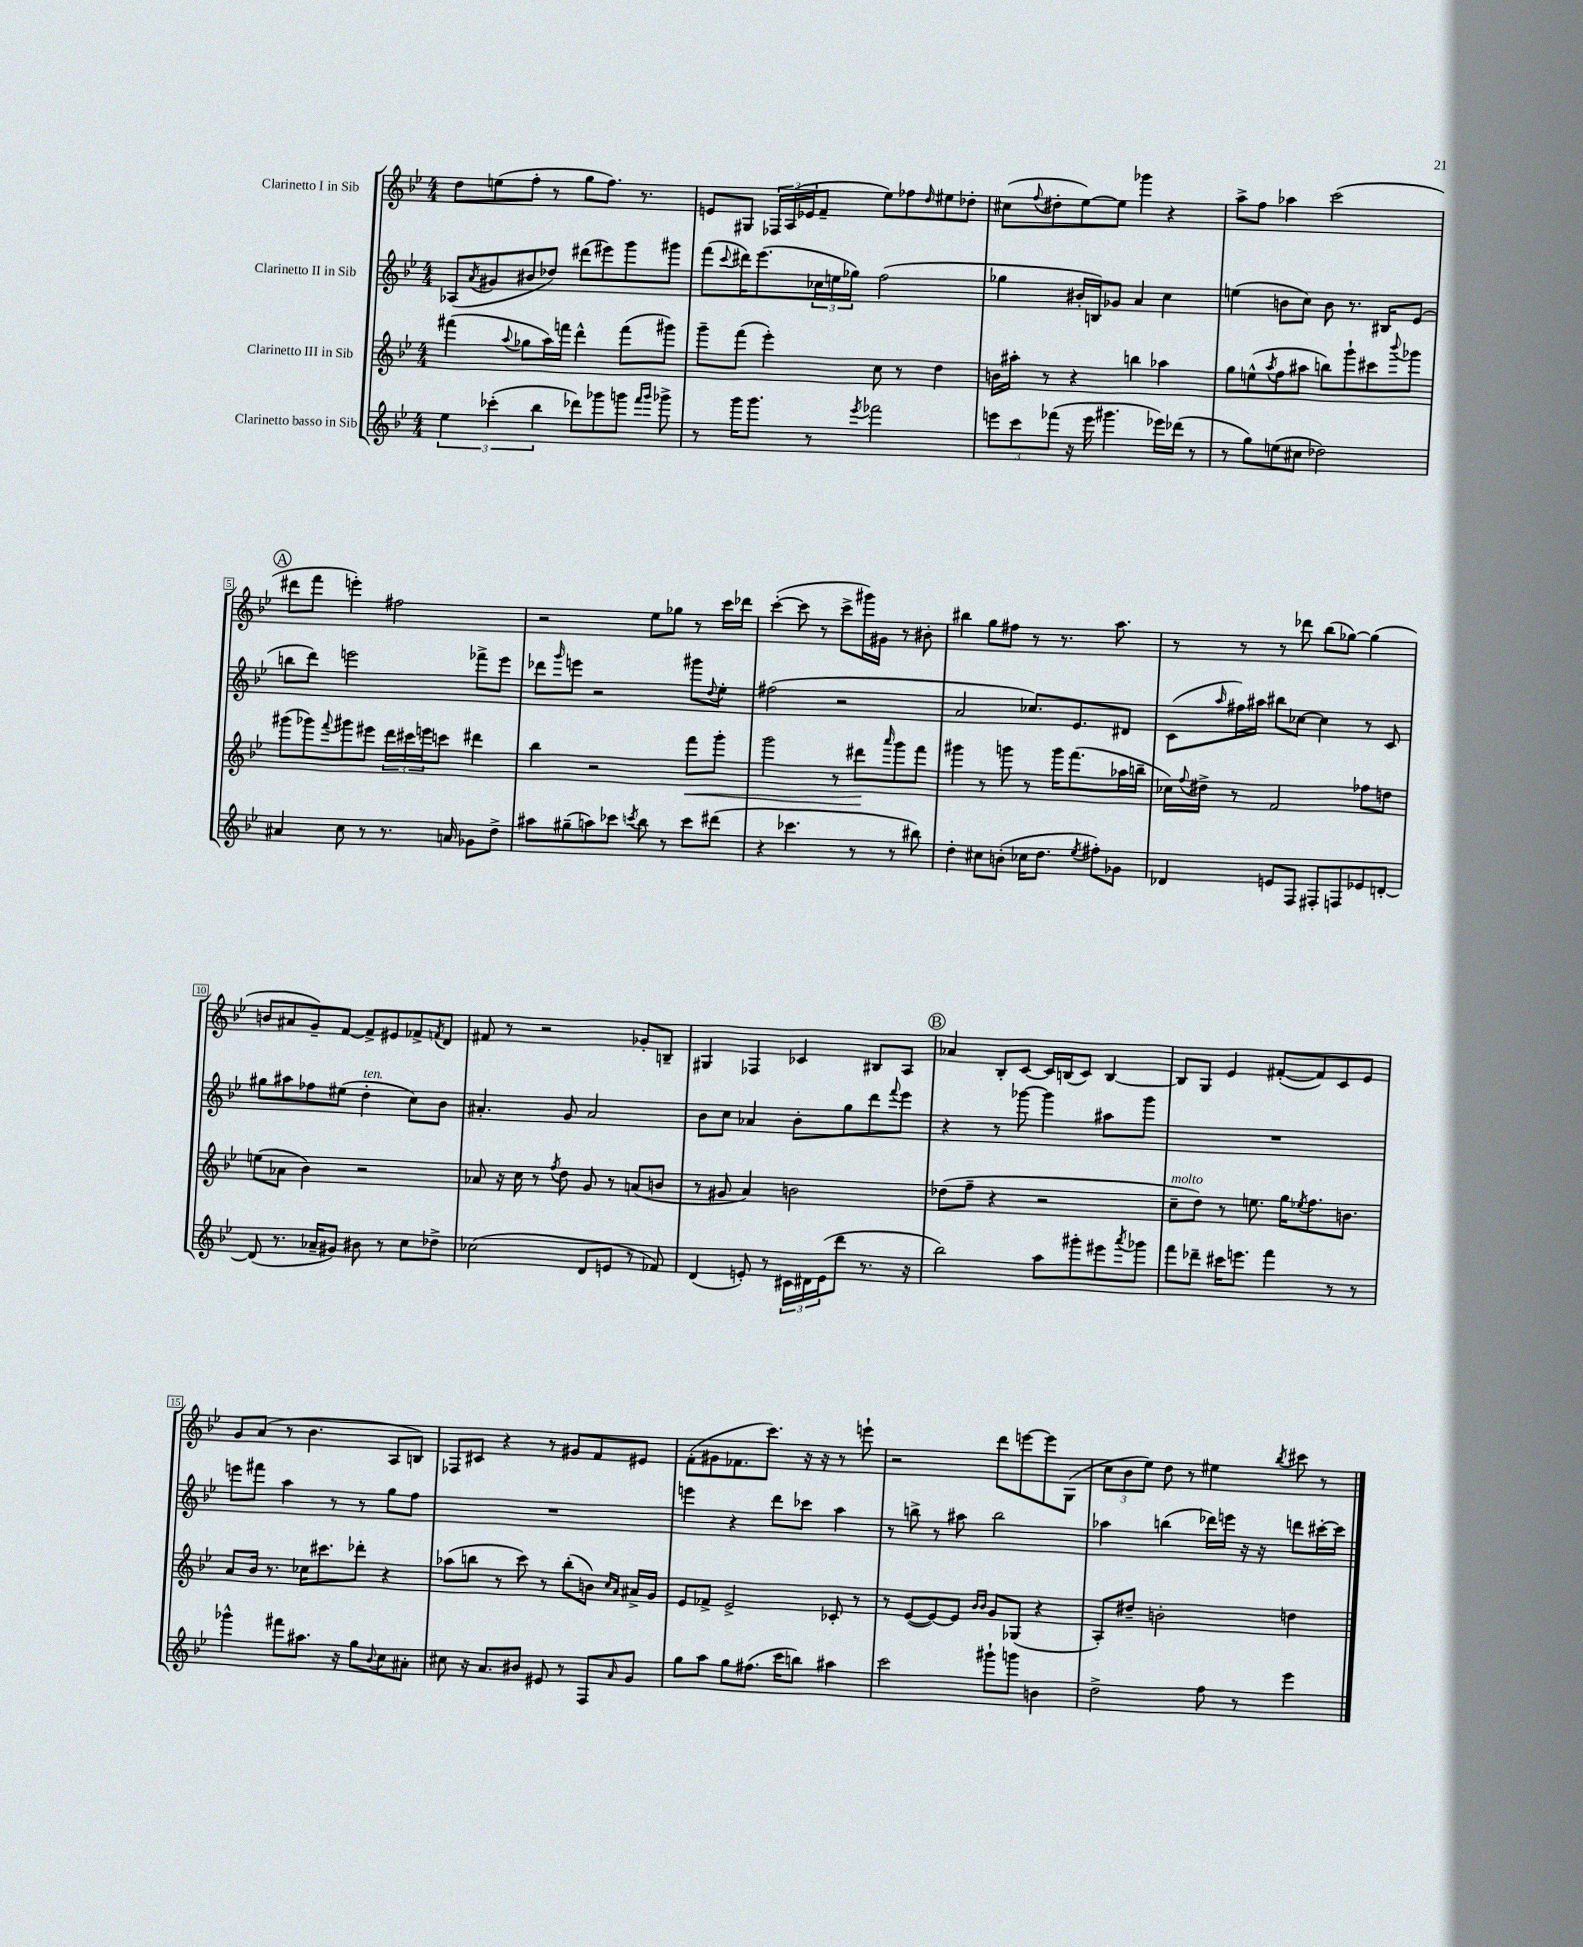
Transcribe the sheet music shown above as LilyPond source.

<<
\new StaffGroup <<
\new Staff = "s0" \with { instrumentName = "Clarinetto I in Sib" } {
    \clef treble \key bes \major \numericTimeSignature \time 4/4
    d''8 e''8( f''8-. r8 g''8 f''8.) r8. |
    e'8 gis8 \tuplet 3/2 { fes16 a16( ees'16 } f'8-- ees''8) fes''8 \grace { d''16 } eis''8 des''8-. |
    cis''8( \appoggiatura { f''8 } dis''8-. ees''8~) ees''8 ges'''4 r4 |
    a''8-> f''8 aes''4 c'''2( |
    \mark \markup { \circle "A" } dis'''8 f'''8 e'''4-.) fis''2 |
    r2 ees''8 ges''8 r8 c'''16 des'''16 |
    c'''4~-.( c'''8 r8 c'''8-> gis'''16) gis'16 r8 bis'8-. |
    bis''4 g''8 fis''8 r8 r8. a''8. |
    r8 r8 r8 des'''8 bes''8( ges''8~) ges''4( |
    b'8 ais'8 g'8--) f'8~ f'8-> eis'8 fes'8-> \acciaccatura { f'8 } d'8 |
    fis'8 r8 r2 ges'8-. b8-- |
    gis4 fes4 ces'4 bis8 a8 |
    \mark \markup { \circle "B" } aes'4 bes8-. c'8~ c'16 b16( c'8) b4~ |
    b8 g8 ees'4 fis'8~-.( fis'8) c'8 ees'8 |
    g'8 a'8( r8 bes'4. a8 b8) |
    fes8 cis'8 r4 r8 gis'8 f'8 eis'8 |
    f'8-.( gis'8 fes'8. c'''8.) r16 r16 r8 e'''8-! |
    r2 d'''8 e'''8~ e'''8 g8( |
    \tuplet 3/2 { c''8 bes'8 ees''8) } d''8 r8 eis''4 \acciaccatura { bes''8 } cis'''8 r8 \bar "|." |
}
\new Staff = "s1" \with { instrumentName = "Clarinetto II in Sib" } {
    \clef treble \key bes \major \numericTimeSignature \time 4/4
    aes8( \acciaccatura { a'8 } gis'8 bis'8 des''8) dis'''8( eis'''8) g'''8 gis'''8 |
    f'''8( \appoggiatura { c'''8 } dis'''16) ees'''8.( \tuplet 3/2 { ces''16 e''16 ges''16) } f''2( |
    ges''4 bis'16-. b16) ges'8 a'4 c''4 |
    e''4( b'8 c''8) b'8 r8. bis16 ees'8( |
    \mark \markup { \circle "A" } b''8 d'''8) e'''2 fes'''8-> e'''8 |
    des'''8 \grace { g'''16 } e'''8 r2 gis'''8 \appoggiatura { d''8 } ees''8-. |
    fis''2( r2 |
    a'2 ces''8.) ees'8. dis'8 |
    c'8( \grace { a''16 } fis''16) ais''16 bis''8 ces''8~ ces''4 r8 c'8 |
    gis''8 ais''8 fes''8 eis''8( d''4-.^\markup { \italic "ten." } c''8) bes'8 |
    ais'4.-. g'8 ais'2 |
    bes'8 c''8 aes'4 bes'8-. g''8 d'''8 \appoggiatura { f'''8 } ees'''8 |
    \mark \markup { \circle "B" } r4 r8 ges'''8~ ges'''4 ais''8 ges'''8 |
    R1 |
    e'''8 fis'''8 a''4 r8 r8 g''8 f''8 |
    R1 |
    e'''4 r4 d'''8 ces'''8 a''4 |
    r8 b''8-> r8 ais''8 b''2 |
    aes''4 b''4( des'''16) e'''16 r16 r16 d'''8 cis'''16~-. cis'''16 \bar "|." |
}
\new Staff = "s2" \with { instrumentName = "Clarinetto III in Sib" } {
    \clef treble \key bes \major \numericTimeSignature \time 4/4
    fis'''4( \appoggiatura { a''8 } ges''8 a''16) f'''16 d'''4-^ f'''8( gis'''8) |
    g'''8-- f'''8( ees'''4-.) c''8 r8 d''4 |
    b'16 ais''16-. r8 r4 b''4 aes''4 |
    g''8 e''8-^( \acciaccatura { a''8 } f''8 ais''8 b''8) g'''8-! cis'''8 \appoggiatura { bes'''8 } ges'''8 |
    \mark \markup { \circle "A" } gis'''8( ges'''8) \appoggiatura { f'''8 } gis'''8 eis'''8 \tuplet 3/2 { d'''16 cis'''16 e'''16 } c'''8 dis'''4 |
    bes''4 r2 f'''8\< g'''8-. |
    g'''2 r8 dis'''8\! \grace { a'''16 } g'''8 f'''8 |
    gis'''4 r8 g'''8 r8 g'''16 f'''8.( aes''16 b''16-- |
    ces''16) \appoggiatura { f''8 } dis''16-> r8 f'2 fes''8 d''8 |
    e''8( aes'8 bes'4) r2 |
    aes'8 r16 c''16 r8 \acciaccatura { f''8 } d''8 g'8 r8 a'8( b'8 |
    r8 gis'8 a'4) b'2 |
    \mark \markup { \circle "B" } des''8( f''8-- r4 r2 |
    c''8--^\markup { \italic "molto" } d''8) r8 e''8. g''16 \acciaccatura { ees''8 } f''8. b'8. |
    a'8 bes'16 r8. ces''16 cis'''8. des'''8-. r4 |
    aes''8( b''8 r8 c'''8) r8 b''8-.( b'8) \grace { c''16 a'16 } ais'16-> g'16 |
    ees'8 fes'8-> ees'2-> ces'8-. r8 |
    r8 ees'8~( ees'8~) ees'8 \grace { bes'16 bes'16 } g'8 ges8( r4 |
    a8-.) dis''8-- b'2-. d''4 \bar "|." |
}
\new Staff = "s3" \with { instrumentName = "Clarinetto basso in Sib" } {
    \clef treble \key bes \major \numericTimeSignature \time 4/4
    \tuplet 3/2 { ees''4 ces'''4-.( bes''4 } des'''8) ges'''8 g'''8 \grace { f'''16 g'''16 } ges'''8-> |
    r8 g'''16 g'''8. r8 \acciaccatura { ees'''8 } fes'''2 |
    \tuplet 3/2 { e'''8 c'''8 fes'''8( } r16 e'''16 gis'''4. ees'''16) des'''16( r8 |
    r8 g''8) e''8( cis''8 des''2) |
    \mark \markup { \circle "A" } ais'4 c''8 r8 r8. a'16 ges'8 d''8-> |
    ais''8 gis''8--( a''8) ces'''8 \acciaccatura { c'''8 } bes''8 r8 c'''8 dis'''8( |
    r4 ces'''4. r8 r8 bis''8) |
    d''4-. cis''8 b'8-.( ces''16 d''8. \acciaccatura { ees''8 } fis''8-.) ges'8 |
    des'4 e'8 f8 fis8-. f8 ees'8 d'8~-. |
    d'8( r8. aes'16-- gis'8) bis'8 r8 c''8 des''8-> |
    ces''2( d'8 e'8 r8 fes'8) |
    d'4( e'8-.) r8 \tuplet 3/2 { cis'16 dis'16 e'16( } d'''8 r8. r16 |
    \mark \markup { \circle "B" } bes''2) a''8 gis'''8-. eis'''8 \acciaccatura { a'''8 } ges'''8 |
    f'''8 des'''8-- cis'''16 e'''8. f'''4 r8 r8 |
    ges'''4-^ fis'''8 ais''8. r16 g''8 \appoggiatura { bes'8 } c''8 ais'8-. |
    cis''8 r16 a'8. bis'8 eis'8 r8 f8 \grace { a'16 } g'8 |
    g''8 a''8 g''8 fis''8.( c'''16 b''8) ais''4 |
    c'''2 gis'''8-! g'''8 b'4 |
    d''2-> f''8 r8 ees'''4 \bar "|." |
}
>>
>>
\layout { \context { \Score \override BarNumber.stencil = #(make-stencil-boxer 0.1 0.3 ly:text-interface::print) } }
